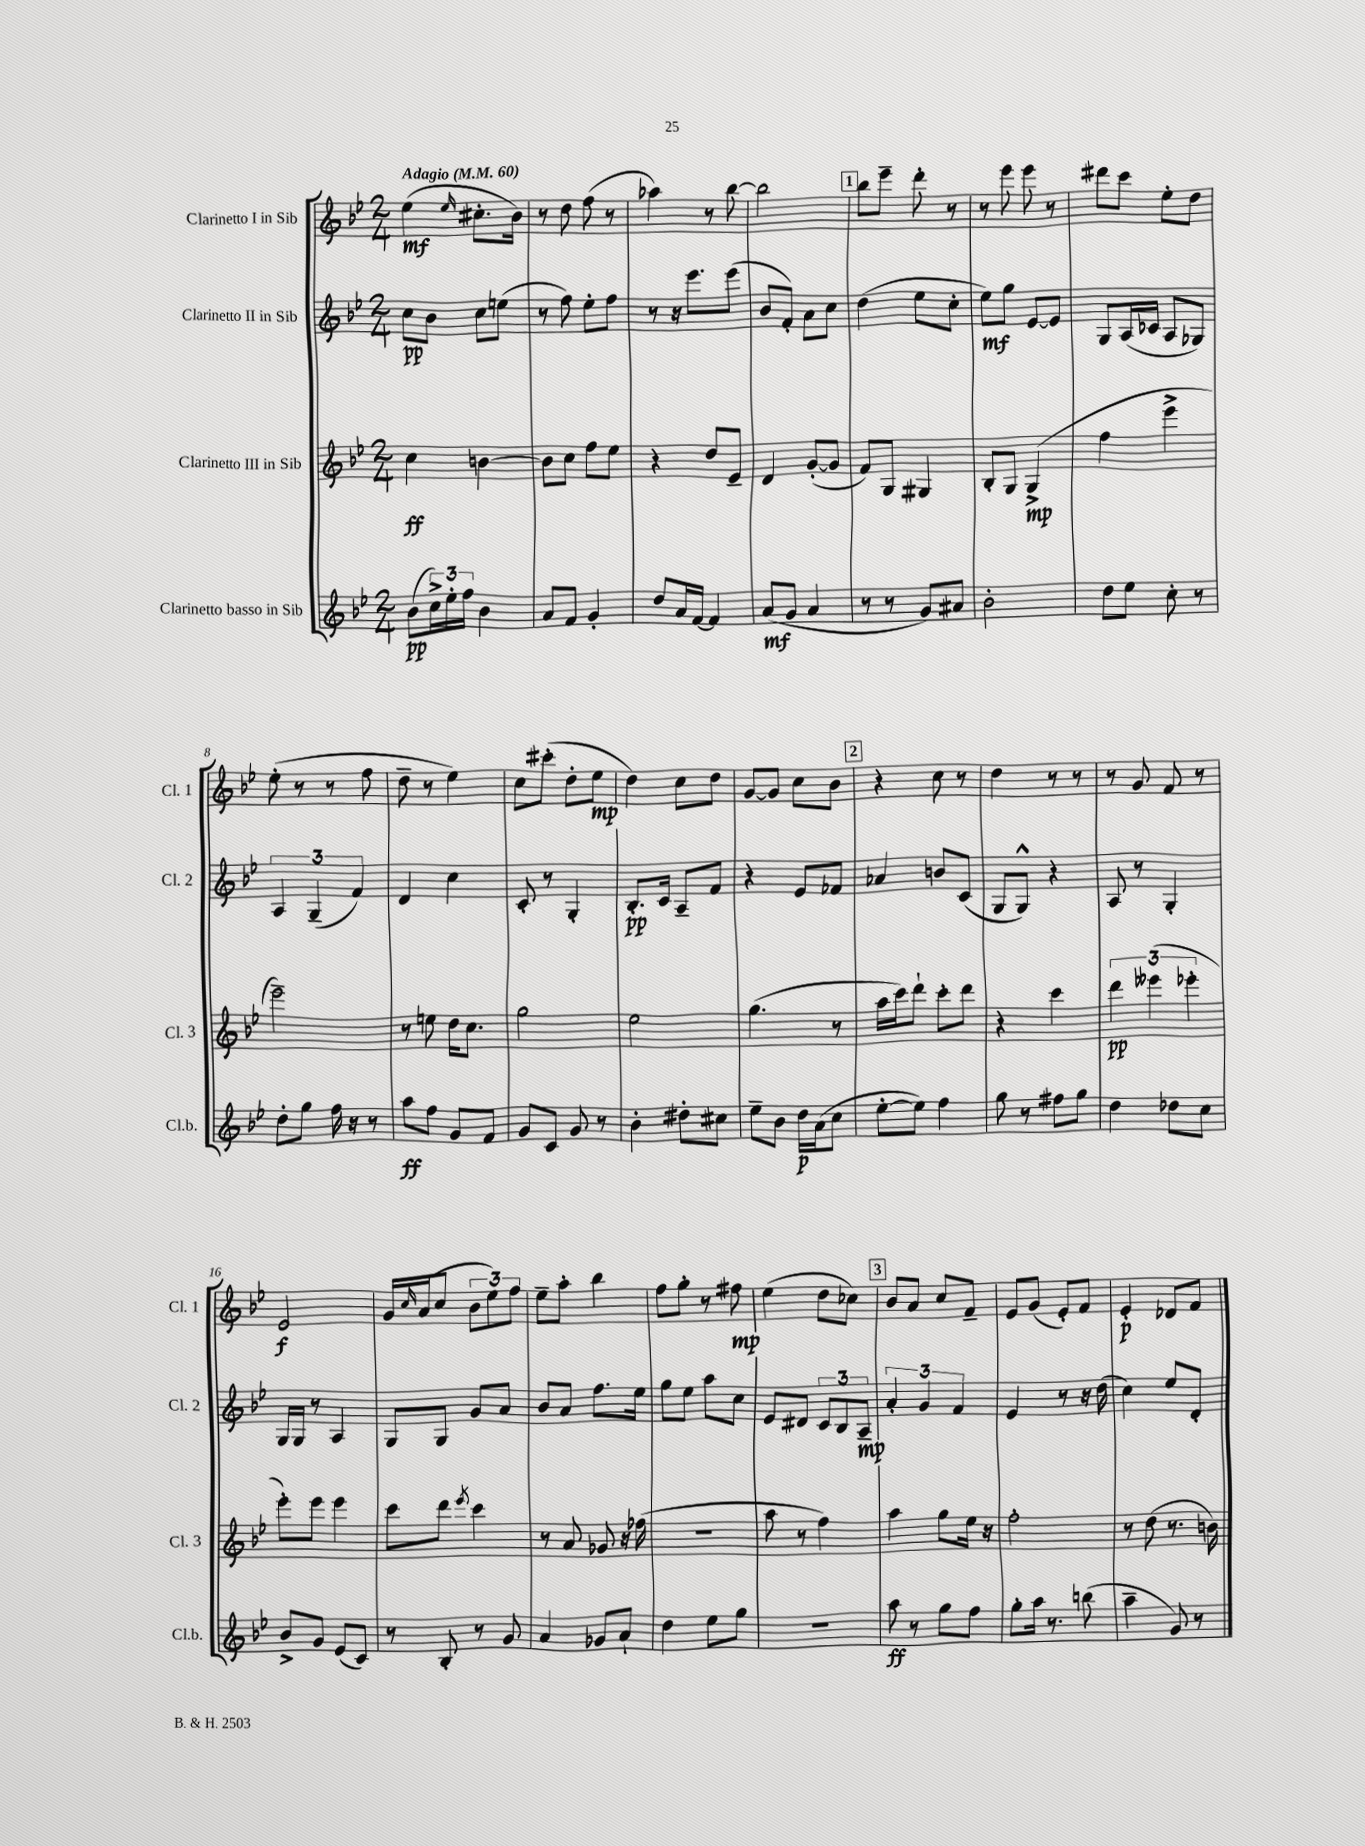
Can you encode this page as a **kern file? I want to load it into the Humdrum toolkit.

**kern	**dynam	**kern	**dynam	**kern	**dynam	**kern	**dynam
*part4	*part4	*part3	*part3	*part2	*part2	*part1	*part1
*staff4	*staff4	*staff3	*staff3	*staff2	*staff2	*staff1	*staff1
*I"Clarinetto basso in Sib	*	*I"Clarinetto III in Sib	*	*I"Clarinetto II in Sib	*	*I"Clarinetto I in Sib	*
*I'Cl.b.	*	*I'Cl. 3	*	*I'Cl. 2	*	*I'Cl. 1	*
*clefG2	*	*clefG2	*	*clefG2	*	*clefG2	*
*k[b-e-]	*	*k[b-e-]	*	*k[b-e-]	*	*k[b-e-]	*
*M2/4	*	*M2/4	*	*M2/4	*	*M2/4	*
*MM60	*	*MM60	*	*MM60	*	*MM60	*
=1	=1	=1	=1	=1	=1	=1	=1
!	!	!	!	!	!	!LO:TX:a:B:t=Adagio	!
(8b-\L	pp	4cc\	ff	8cc\L	pp	(4ee-\	mf
24cc^\L)	.	.	.	8b-\J	.	.	.
24ee-'\	.	.	.	.	.	.	.
24ff\JJ	.	.	.	.	.	.	.
.	.	.	.	.	.	16qqee-/	.
4b-\	.	[4bn\	.	8cc\L	.	8.cc#X'\L	.
.	.	.	.	(8een\J	.	.	.
.	.	.	.	.	.	16b-\Jk)	.
=2	=2	=2	=2	=2	=2	=2	=2
8a/L	.	8b\L]	.	8r	.	8r	.
8f/J	.	8cc\J	.	8ff\)	.	8dd\	.
4g'/	.	8ff\L	.	8ee-'\L	.	(8ff\	.
.	.	8ee-\J	.	8ff\J	.	8r	.
=3	=3	=3	=3	=3	=3	=3	=3
8dd/L	.	4r	.	8r	.	4aa-X\)	.
16a/L	.	.	.	16r	.	.	.
[16f/JJ	.	.	.	8.eee-\L	.	.	.
4f/]	.	8dd/L	.	.	.	8r	.
.	.	8e-~/J	.	(8eee-\J	.	[8bb-\	.
=4	=4	=4	=4	=4	=4	=4	=4
(8a/L	mf	4d/	.	8b-/L	.	2bb-\]	.
8g/J	.	.	.	8f'/J)	.	.	.
4a/	.	([8g'/L	.	8a\L	.	.	.
.	.	8g/J]	.	8cc\J	.	.	.
!!LO:REH:place=s1:t=1
=5	=5	=5	=5	=5	=5	=5	=5
8r	.	8f/L)	.	(4dd\	.	8bb-\L	.
8r	.	8G/J	.	.	.	8eee-~\J	.
8g/L)	.	4G#X/	.	8ee-\L	.	8ddd'\	.
8a#X/J	.	.	.	8cc'\J	.	8r	.
=6	=6	=6	=6	=6	=6	=6	=6
2b-'\	.	8B-'/L	.	8ee-\L)	mf	8r	.
.	.	8G/J	.	8gg\J	.	8eee-\	.
.	.	(4G^/	mp	[8e-/L	.	8eee-\	.
.	.	.	.	8e-/J]	.	8r	.
=7	=7	=7	=7	=7	=7	=7	=7
8dd\L	.	4ff\	.	8G/L	.	8ddd#X\L	.
8ee-\J	.	.	.	(16A/L	.	8ccc\J	.
.	.	.	.	16c-X/JJ	.	.	.
8cc'\	.	4eee-^\	.	8A/L	.	8ee-'\L	.
8r	.	.	.	8G-X/J)	.	8dd\J	.
!!LO:LB:g=z
=8	=8	=8	=8	=8	=8	=8	=8
8dd'\L	.	2eee-~\)	.	6A/	.	(8ee-'\	.
8gg\J	.	.	.	.	.	8r	.
.	.	.	.	(6G~/	.	.	.
16ff\	.	.	.	.	.	8r	.
16r	.	.	.	.	.	.	.
.	.	.	.	6f/)	.	.	.
8r	.	.	.	.	.	8ff\	.
=9	=9	=9	=9	=9	=9	=9	=9
8aa\L	ff	8r	.	4d/	.	8dd~\	.
8ff\J	.	8een\	.	.	.	8r	.
8g/L	.	16dd\KL	.	4cc\	.	4ee-\)	.
.	.	8.cc\J	.	.	.	.	.
8f/J	.	.	.	.	.	.	.
=10	=10	=10	=10	=10	=10	=10	=10
8g/L	.	2gg\	.	8c'/	.	8cc\L	.
8c/J	.	.	.	8r	.	(8ccc#X'\J	.
8g/	.	.	.	4G'/	.	8dd'\L	.
8r	.	.	.	.	.	8ee-\J	mp
=11	=11	=11	=11	=11	=11	=11	=11
4b-'\	.	2ee-\	.	8.B-'/L	pp	4dd\)	.
.	.	.	.	16c/Jk	.	.	.
8dd#X'\L	.	.	.	8A~/L	.	8cc\L	.
8cc#X\J	.	.	.	8f/J	.	8dd\J	.
=12	=12	=12	=12	=12	=12	=12	=12
8ee-~\L	.	(4.gg\	.	4r	.	[8g/L	.
8b-\J	.	.	.	.	.	8g/J]	.
16dd\LL	p	.	.	8e-/L	.	8cc\L	.
(16a\J	.	.	.	.	.	.	.
8cc\J	.	8r	.	8f-X/J	.	8b-\J	.
!!LO:REH:place=s1:t=2
=13	=13	=13	=13	=13	=13	=13	=13
[8ee-'\L	.	16aa\LL	.	4a-X/	.	4r	.
.	.	16ccc\J)	.	.	.	.	.
8ee-\J])	.	8ddd`\J	.	.	.	.	.
4ff\	.	8ccc'\L	.	8bn/L	.	8cc\	.
.	.	8ddd\J	.	(8c/J	.	8r	.
=14	=14	=14	=14	=14	=14	=14	=14
8gg\	.	4r	.	8G/L	.	4dd\	.
8r	.	.	.	8G^^/J)	.	.	.
8ff#X\L	.	4ccc\	.	4r	.	8r	.
8gg\J	.	.	.	.	.	8r	.
=15	=15	=15	=15	=15	=15	=15	=15
4dd\	.	6ddd\	pp	8A/	.	8r	.
.	.	.	.	8r	.	8g/	.
.	.	(6eee--X\	.	.	.	.	.
8dd-X\L	.	.	.	4G'/	.	8f/	.
.	.	6eee-X'\	.	.	.	.	.
8cc\J	.	.	.	.	.	8r	.
!!LO:LB:g=z
=16	=16	=16	=16	=16	=16	=16	=16
8b-^/L	.	8eee-'\L)	.	16G/LL	.	2e-/	f
.	.	.	.	16G/JJ	.	.	.
8g/J	.	8eee-\J	.	8r	.	.	.
(8e-/L	.	4eee-\	.	4A/	.	.	.
8c/J)	.	.	.	.	.	.	.
=17	=17	=17	=17	=17	=17	=17	=17
8r	.	8ccc\L	.	8G/L	.	16g/LL	.
.	.	.	.	.	.	16qqcc/	.
.	.	.	.	.	.	(16a/J	.
8B-'/	.	8ddd\J	.	8G/J	.	8cc/J	.
.	.	8qeee-/	.	.	.	.	.
8r	.	4ccc\	.	8g/L	.	12b-\L	.
.	.	.	.	.	.	12ee-\)	.
8g/	.	.	.	8a/J	.	.	.
.	.	.	.	.	.	12ff\J	.
=18	=18	=18	=18	=18	=18	=18	=18
4a/	.	8r	.	8b-/L	.	8ee-~\L	.
.	.	8a/	.	8a/J	.	8aa'\J	.
8g-X/L	.	8g-X/	.	8.ff\L	.	4bb-\	.
8a`/J	.	16r	.	.	.	.	.
.	.	(16ff-X\	.	16ee-\Jk	.	.	.
=19	=19	=19	=19	=19	=19	=19	=19
4dd\	.	2r	.	8gg\L	.	8ff\L	.
.	.	.	.	8ee-\J	.	8gg'\J	.
8ee-\L	.	.	.	8aa\L	.	8r	.
8gg\J	.	.	.	8cc\J	.	8ff#X\	mp
=20	=20	=20	=20	=20	=20	=20	=20
2r	.	8aa\	.	8e-/L	.	(4ee-\	.
.	.	8r	.	8d#X/J	.	.	.
.	.	4ff\)	.	12c/L	.	8dd\L	.
.	.	.	.	12B-/	.	.	.
.	.	.	.	.	.	8cc-X\J)	.
.	.	.	.	12A~/J	mp	.	.
!!LO:REH:place=s1:t=3
=21	=21	=21	=21	=21	=21	=21	=21
8aa\	ff	4aa\	.	6a'/	.	8b-/L	.
8r	.	.	.	.	.	8a/J	.
.	.	.	.	6g/	.	.	.
8gg\L	.	8gg\L	.	.	.	8cc/L	.
.	.	.	.	6f/	.	.	.
8ff\J	.	16ee-\Jk	.	.	.	8f~/J	.
.	.	16r	.	.	.	.	.
=22	=22	=22	=22	=22	=22	=22	=22
8gg'\L	.	2ff'\	.	4e-/	.	8e-/L	.
16aa\Jk	.	.	.	.	.	(8g/J	.
8.r	.	.	.	.	.	.	.
.	.	.	.	8r	.	8e-'/L)	.
(8bbn\	.	.	.	16r	.	8f/J	.
.	.	.	.	(16dd\	.	.	.
=23	=23	=23	=23	=23	=23	=23	=23
4aa~\	.	8r	.	4cc\)	.	4e-'/	p
.	.	(8dd\	.	.	.	.	.
8g/)	.	8.r	.	8ee-/L	.	8d-X/L	.
8r	.	.	.	8d'/J	.	8f/J	.
.	.	16bn\)	.	.	.	.	.
==	==	==	==	==	==	==	==
*-	*-	*-	*-	*-	*-	*-	*-
